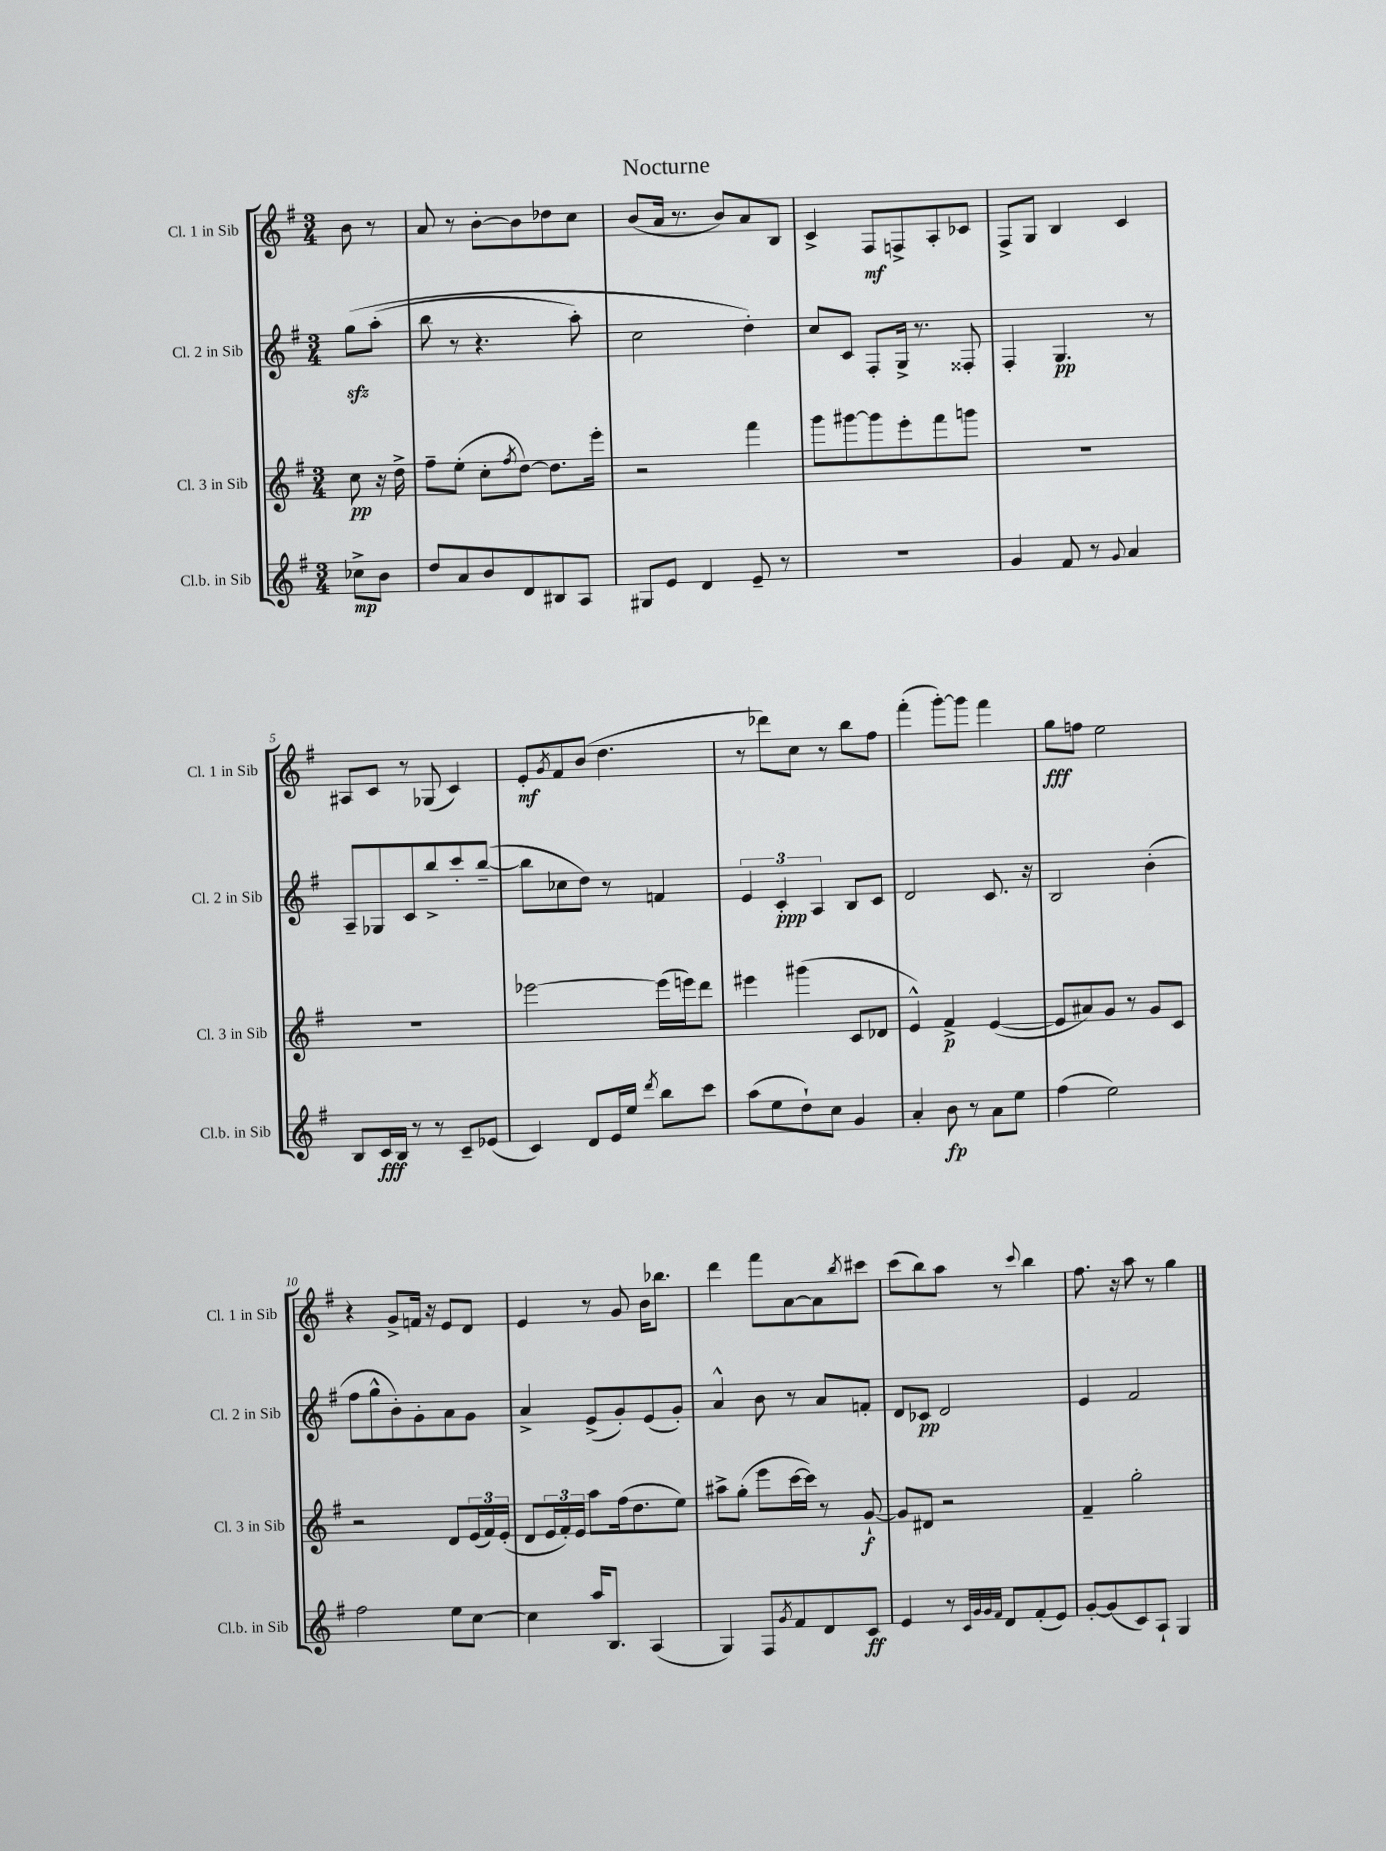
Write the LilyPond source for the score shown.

\header { title = "Nocturne" }
<<
\new StaffGroup <<
\new Staff = "s0" \with { instrumentName = "Cl. 1 in Sib" shortInstrumentName = "Cl. 1 in Sib" } {
    \clef treble \key g \major \numericTimeSignature \time 3/4 \partial 4
    b'8 r8 |
    a'8 r8 b'8~-. b'8 des''8 c''8 |
    b'8( a'16 r8. b'8) a'8 b8 |
    c'4-> fis8\mf f8-> a8-. ces'8 |
    fis8-> g8 b4 c'4 |
    ais8 c'8 r8 ges8( c'4) |
    e'8-.\mf \acciaccatura { g'8 } fis'8 b'8( d''4. |
    r8 des'''8) c''8 r8 b''8 fis''8 |
    fis'''4-.( g'''8~-.) g'''8 fis'''4 |
    g''8\fff f''8 e''2 |
    r4 g'8-> f'16 r16 e'8 d'8 |
    e'4 r8 g'8 b'16 bes''8. |
    d'''4 fis'''8 a'8~ a'8 \acciaccatura { b''8 } cis'''8 |
    c'''8( b''8) a''8 r8 \appoggiatura { c'''8 } b''4 |
    fis''8. r16 a''8 r8 g''4 \bar "|." |
}
\new Staff = "s1" \with { instrumentName = "Cl. 2 in Sib" shortInstrumentName = "Cl. 2 in Sib" } {
    \clef treble \key g \major \numericTimeSignature \time 3/4 \partial 4
    g''8\sfz\( a''8-.( |
    b''8 r8 r4. a''8-.) |
    c''2 d''4-.\) |
    c''8 c'8 fis8-. g16-> r8. fisis8-. |
    fis4-. g4.\pp r8 |
    a8-- ges8 c'8 b''8-> c'''8-. b''8~--( |
    b''8 ces''8 d''8) r8 f'4 |
    \tuplet 3/2 { e'4 c'4-.\ppp a4 } b8 c'8 |
    d'2 c'8. r16 |
    b2 b'4-.( |
    fis''8 g''8-^ b'8-.) g'8-. a'8 g'8 |
    a'4-> e'8->( g'8-.) e'8( g'8-.) |
    a'4-^ b'8 r8 a'8 f'8-. |
    d'8 ces'8\pp d'2 |
    e'4 fis'2 \bar "|." |
}
\new Staff = "s2" \with { instrumentName = "Cl. 3 in Sib" shortInstrumentName = "Cl. 3 in Sib" } {
    \clef treble \key g \major \numericTimeSignature \time 3/4 \partial 4
    c''8\pp r16 d''16-> |
    fis''8-- e''8-.( c''8-. \acciaccatura { fis''8 } d''8~) d''8. e'''16-. |
    r2 fis'''4 |
    g'''8 gis'''8~ gis'''8 e'''8-. fis'''8 g'''8 |
    R2. |
    R2. |
    ees'''2~ ees'''16( e'''16) d'''8 |
    eis'''4 gis'''4( c'8 des'8 |
    e'4-^) fis'4->\p e'4~( |
    e'8 ais'8) g'8 r8 g'8 c'8 |
    r2 d'8 \tuplet 3/2 { e'16( fis'16) e'16-.( } |
    d'8 \tuplet 3/2 { e'16 fis'16-.) e'16 } a''8 fis''16( d''8. e''8) |
    ais''8-> g''8-.( e'''8 c'''16~ c'''16) r8 g'8~-!\f |
    g'8 dis'8 r2 |
    fis'4-- g''2-. \bar "|." |
}
\new Staff = "s3" \with { instrumentName = "Cl.b. in Sib" shortInstrumentName = "Cl.b. in Sib" } {
    \clef treble \key g \major \numericTimeSignature \time 3/4 \partial 4
    ces''8->\mp b'8 |
    d''8 a'8 b'8 d'8 bis8 a8 |
    gis8 e'8 d'4 e'8-- r8 |
    R2. |
    g'4 fis'8 r8 \appoggiatura { g'8 } a'4 |
    b8 c'16\fff b16 r8 r8 c'8-- ees'8( |
    c'4) d'8 e'16 e''16 \acciaccatura { d'''8 } b''8 c'''8 |
    a''8( e''8 d''8-!) c''8 g'4 |
    a'4-. b'8\fp r8 a'8 e''8 |
    fis''4( e''2) |
    fis''2 e''8 c''8~ |
    c''4 a''16 b8. a4( |
    g4) fis8 \acciaccatura { g'8 } fis'8 d'8 c'8\ff |
    e'4 r8 \grace { c'32 g'32 g'32 fis'32 } d'8 fis'8-.( e'8) |
    g'8~-. g'8( c'8) a8-! g4 \bar "|." |
}
>>
>>
